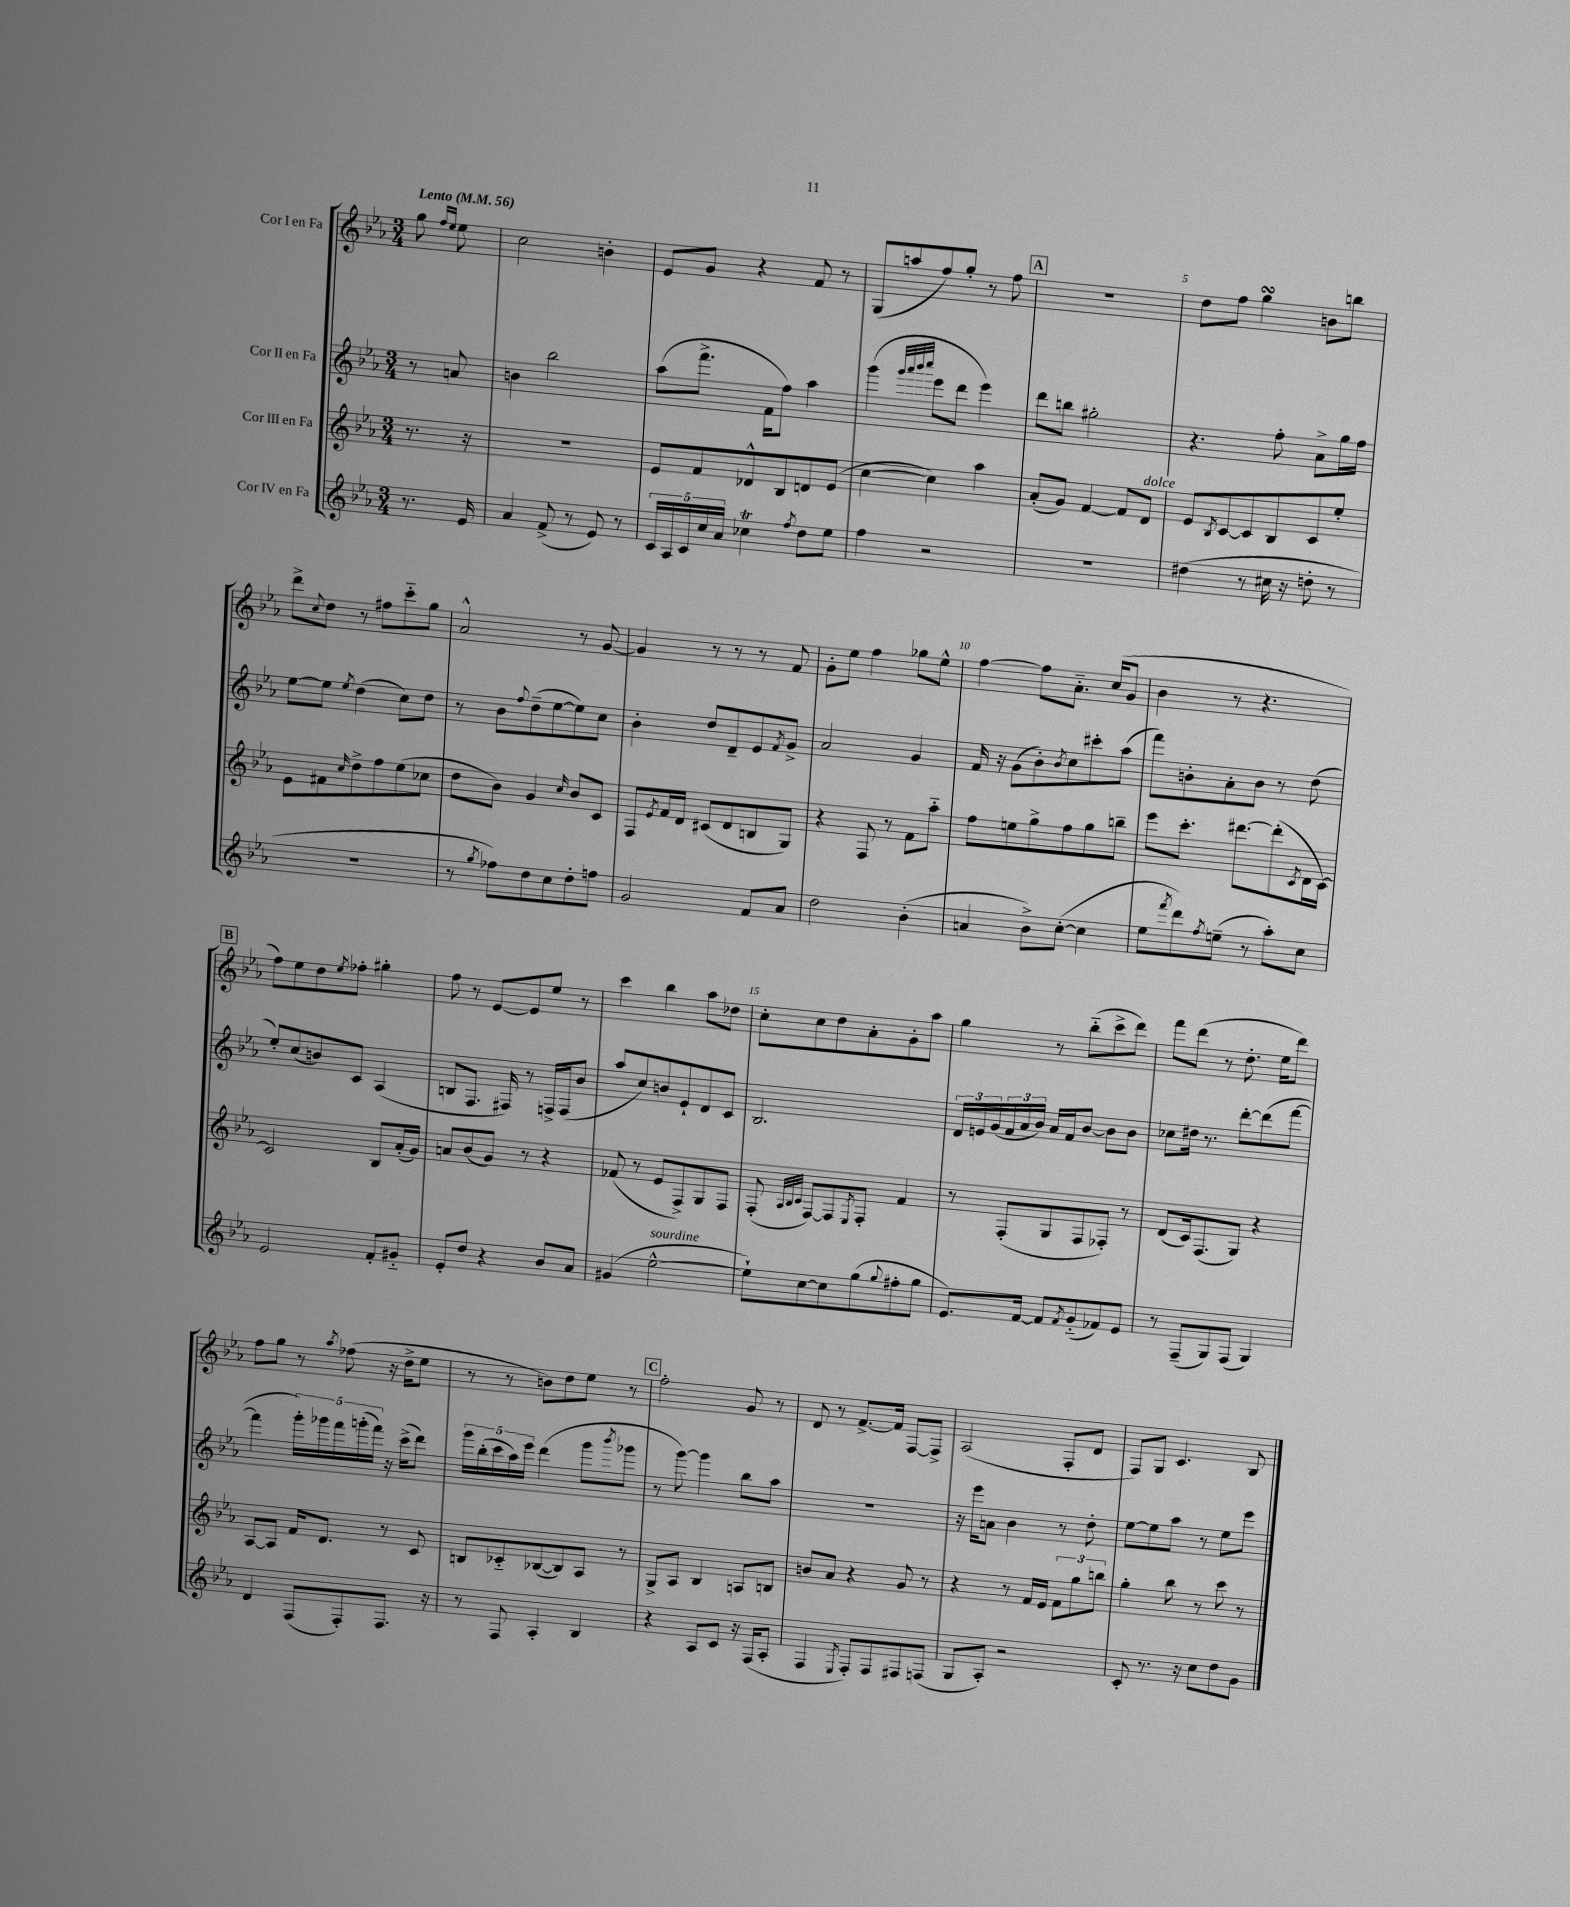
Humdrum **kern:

**kern	**kern	**kern	**kern
*part4	*part3	*part2	*part1
*staff4	*staff3	*staff2	*staff1
*I"Cor IV en Fa	*I"Cor III en Fa	*I"Cor II en Fa	*I"Cor I en Fa
*clefG2	*clefG2	*clefG2	*clefG2
*k[b-e-a-]	*k[b-e-a-]	*k[b-e-a-]	*k[b-e-a-]
*M3/4	*M3/4	*M3/4	*M3/4
*MM56	*MM56	*MM56	*MM56
=	=	=	=
!	!	!	!LO:TX:a:B:t=Lento
8.r	8.r	8r	8gg\
.	.	.	16qqff/LL
.	.	.	16qqee-/JJ
.	.	8an/	8ee-\
16e-/	16r	.	.
=1	=1	=1	=1
4a-/	2.r	4bn\	2cc\
(8f^/	.	2bb-\	.
8r	.	.	.
8e-/)	.	.	4bn'\
8r	.	.	.
=2	=2	=2	=2
20c/LL	8e-/L	(8aa-\L	8e-/L
20A-/	.	.	.
20c/	.	.	.
.	8f/	8.fff^\J	8g/J
20cc/	.	.	.
20a-/JJ	.	.	.
4cc-XT\	8d-X^^/	.	4r
.	.	16f\KL	.
.	8B-/	8ff\J)	.
8qff/	.	.	.
8dd\L	8dn/	4aa-\	8f/
8ee-\J	(8e-/J	.	8r
=3	=3	=3	=3
4ff\	[4cc\	(4ggg\	(8G/L
.	.	.	8aan/
.	.	32qqggg/LLL	.
.	.	32qqaaa-/	.
.	.	32qqbbb-/	.
.	.	32qqcccc/JJJ	.
2r	4cc\])	8eee-\L	8ff/)
.	.	8ddd\J	8gg'/J
.	4aa-\	4eee-\)	8r
.	.	.	8ff\
!!LO:REH:place=s1:t=A
=4	=4	=4	=4
2.r	(8a-'/L	8ddd\L	2.r
.	8g/J)	8bbn\J	.
.	[4f/	2gg#X'\	.
.	8f/L]	.	.
!	!LO:TX:a:i:t=dolce	!	!
.	8d/J	.	.
=5	=5	=5	=5
(4dd#X\	8e-/L	4.r	8dd\L
.	8qB-/	.	.
.	[8c/	.	8ff\J
8r	8c/]	.	4ggsSsS\
16cc#X\	8B-/	8ff'\	.
16r	.	.	.
8ddn'\	8c/	8a-^\L	8bn\L
8r	8ee-'/J	16gg\L	8bbn\J
.	.	16ff\JJ	.
!!LO:LB:g=z
=6	=6	=6	=6
2.r	8e-\L	[8ee-\L	8ddd^\L
.	.	.	8qqcc/
.	8f#X\	8ee-\J]	8dd\J
.	16qqcc/	8qee-/	.
.	8dd^\	(4dd\	8r
.	8ff\	.	8ff#X\L
.	(8ee-\	8cc\L)	8ccc\
.	8cc-X\J	8dd\J	8gg\J
=7	=7	=7	=7
8r	8dd\L	8r	2a-^^/
8qgg/	.	.	.
8ff-X\L)	8b-\J)	8b-\L	.
.	.	8qqff/	.
8dd\	4g/	(8dd~\	.
8cc\	.	[8ee-\	.
.	16qqcc/	.	.
8dd'\	8b-/L	8ee-\])	8r
8ffn\J	8c/J	8cc\J	[8g/
=8	=8	=8	=8
2g/	8F/L	4b-'\	4g/]
.	8qe-/	.	.
.	16f/L	.	.
.	16d/JJ	.	.
.	(8c#X/L	8dd/L	8r
.	8d/	8d~/	8r
8f/L	8Bn/	8e-/	8r
.	.	8qf/	.
8a-/J	8G/J)	8g^/J	8f/
=9	=9	=9	=9
2dd\	4r	2a-/	8g'\L
.	.	.	8ee-\J
.	8F/	.	4ff\
.	8r	.	.
(4b-'\	8f\L	4g/	8gg-X\L
.	8aa-\J	.	8ee-^^\J
=10	=10	=10	=10
4an/	8ff\L	16f/	[4ff\
.	.	16r	.
.	8een\	(8g\L	.
8b-^\L)	8gg^\	8b-'\)	8ff\L]
.	.	8qb-/	.
([8cc'\J	8ff\	8cc\	8.a-\J
4cc\]	8gg\	8ccc#X'\	.
.	.	.	(16cc/KL
.	8bbn~\J	(8aa-\J	8g/J
=11	=11	=11	=11
8ee-\L	8eee-\L	8fff\L)	4b-\
8qfff/	.	.	.
8ddd\)	8.ccc'\J	8bn'\	.
8qff/	.	.	.
(8een~\J	.	8a-'\	8r
.	[8.ddd#X\L	.	.
8r	.	8b\J	4.r
8aa-'\L)	(8ddd#'\]	8r	.
.	8qc/	.	.
8cc\J	16d\L	(8dd\	.
.	[16c\JJ)	.	.
!!LO:LB:g=z
!!LO:REH:place=s1:t=B
=12	=12	=12	=12
2e-/	2c/]	8ee-'/L)	8ff\L)
.	.	(8cc/	8ee-\
.	.	8bn/)	8dd\
.	.	.	8qee-/
.	.	8c/J	8ff-X'\J
8f'/L	8B-/L	(4A-/	4gg#X'\
8g#X/J	(16a-'/L	.	.
.	16g/JJ)	.	.
=13	=13	=13	=13
8e-'/L	8an/L	8Bn/L	8ff\
8dd/J	(8b-/	8.F/J	8r
4r	8g/J)	.	[8e-/L
.	.	16F#X/)	.
.	8r	8r	8e-/]
8b-/L	4r	16Fn^/LL	8ee-/J
.	.	(16F/J	.
8a-/J	.	8b-/J	8r
=14	=14	=14	=14
(4g#X/	(8f-X/	8aa-/L	4ccc\
.	8r	8cc/)	.
!LO:TX:a:i:t=sourdine	!	!	!
[2ee-^^\	8e-/L	8bn/	4bb-\
.	8F^/)	8e-`/	.
.	8G/	8d/	8aa-\L
.	8F/J	8c/J	8dd-X\J
=15	=15	=15	=15
8ee-`\L])	(8F'/	2.B-/	8cc'\L
.	32qqA-/LLL	.	.
.	32qqB-/	.	.
.	32qqc/JJJ	.	.
[8cc\	[8F/L)	.	8cc\
8cc\]	8F/]	.	8dd\
.	8qE-/	.	.
(8gg\	8F'/J	.	8a-'\
8qqgg/	.	.	.
8ff#X'\	4f/	.	8g'\
8gg\J	.	.	8aa-\J
=16	=16	=16	=16
8.e-/L)	8r	24d/LL	4gg\
.	.	24en/	.
.	.	(24g/	.
.	(8F'/L	24f/	.
.	.	24a-/	.
[16f/Jk	.	.	.
.	.	24b-/JJ)	.
8f/L]	8G/	16a-/LL	8r
.	.	16f/J	.
8qf/	.	.	.
(8g/	8F/	[8b-/J	(8bb-\L
8f-X/)	8F-X'/J)	8b-\L]	8ccc^\
8e-/J	8r	8b-\J	8ddd\J)
=17	=17	=17	=17
8r	(8d/L	8cc-X\L	8fff\L
(8F~/L	16c/k)	16dd#X\Jk	(8ddd\J
.	(8.F/	8.r	.
8G/)	.	.	8r
(8F/J	8G/J)	[8ddd'\L	8.dd'\
4G/)	4r	(8ddd\]	.
.	.	.	16ee-\KL
.	.	[8fff\J	8ddd\J)
!!LO:LB:g=z
=18	=18	=18	=18
4d/	[8A-/L	4fff\]	8ff\L
.	8A-/J]	.	8gg\J
(8F/L	16f/KL	20ggg'\LL)	8r
.	.	20ggg-X\	.
.	8.d/J	.	.
.	.	20fff\	.
.	.	.	8qaa-/
8F'/)	.	.	(8ff-X\
.	.	(20gggn'\	.
.	.	20fff\JJ)	.
8.F/J	8r	16r	16r
.	.	(16ccc^\KL	16dd^\KL
.	8c/	8ddd\J)	8ee-\J
16r	.	.	.
=19	=19	=19	=19
8r	8Bn/L	20ggg\LL	8r
.	.	(20bb-'\	.
.	.	20ccc\	.
8F/	8c-X/	.	8r
.	.	20aa-\)	.
.	.	20eee-\JJ	.
4A-'/	([8B-X/	(4ddd\	8bn\L)
.	8B-/])	.	8dd\
4B-/	8A-/J	8ggg\L	8ee-\J
.	.	8qbbb-/	.
.	8r	8ggg-X\J	8r
!!LO:REH:place=s1:t=C
=20	=20	=20	=20
4r	8G^/L	8r	2ff'\
.	8A-/J	[8ggg\)	.
8A-/L	4B-/	4ggg\]	.
8c/J	.	.	.
16r	8An/L	8bb-\L	8g/
(16F/KL	.	.	.
8A-'/J	8Bn/J	8aa-\J	8r
=21	=21	=21	=21
4F/	8bn/L	2.r	8d/
.	8a-/J	.	8r
8qE-/	.	.	.
8F'/L)	4r	.	[8.f^/L
8F/	.	.	.
.	.	.	16f/Jk]
8F#X/	8g/	.	[8F/L
(8Fn/J	8r	.	8F^/J]
=22	=22	=22	=22
8G/L	4r	16r	(2A-/
.	.	16eee-\KL	.
8A-'/J)	.	8an\J	.
2r	8r	4b-\	.
.	16f/LL	.	.
.	16e-/JJ	.	.
.	12f\L	8r	8F'/L
.	12gg\	.	.
.	.	8dd'\	8d/J
.	12bbn\J	.	.
=23	=23	=23	=23
8c'/	4gg'\	[8ee-\L	8F/L)
8.r	.	8ee-\]	8G/J
.	8bb-\	8aa-\J	4.c/
16r	.	.	.
8cc\L	8r	8r	.
8dd\	8ccc\	8ee-\L	.
8g\J	8r	8eee-\J	8B-/
==	==	==	==
*-	*-	*-	*-
